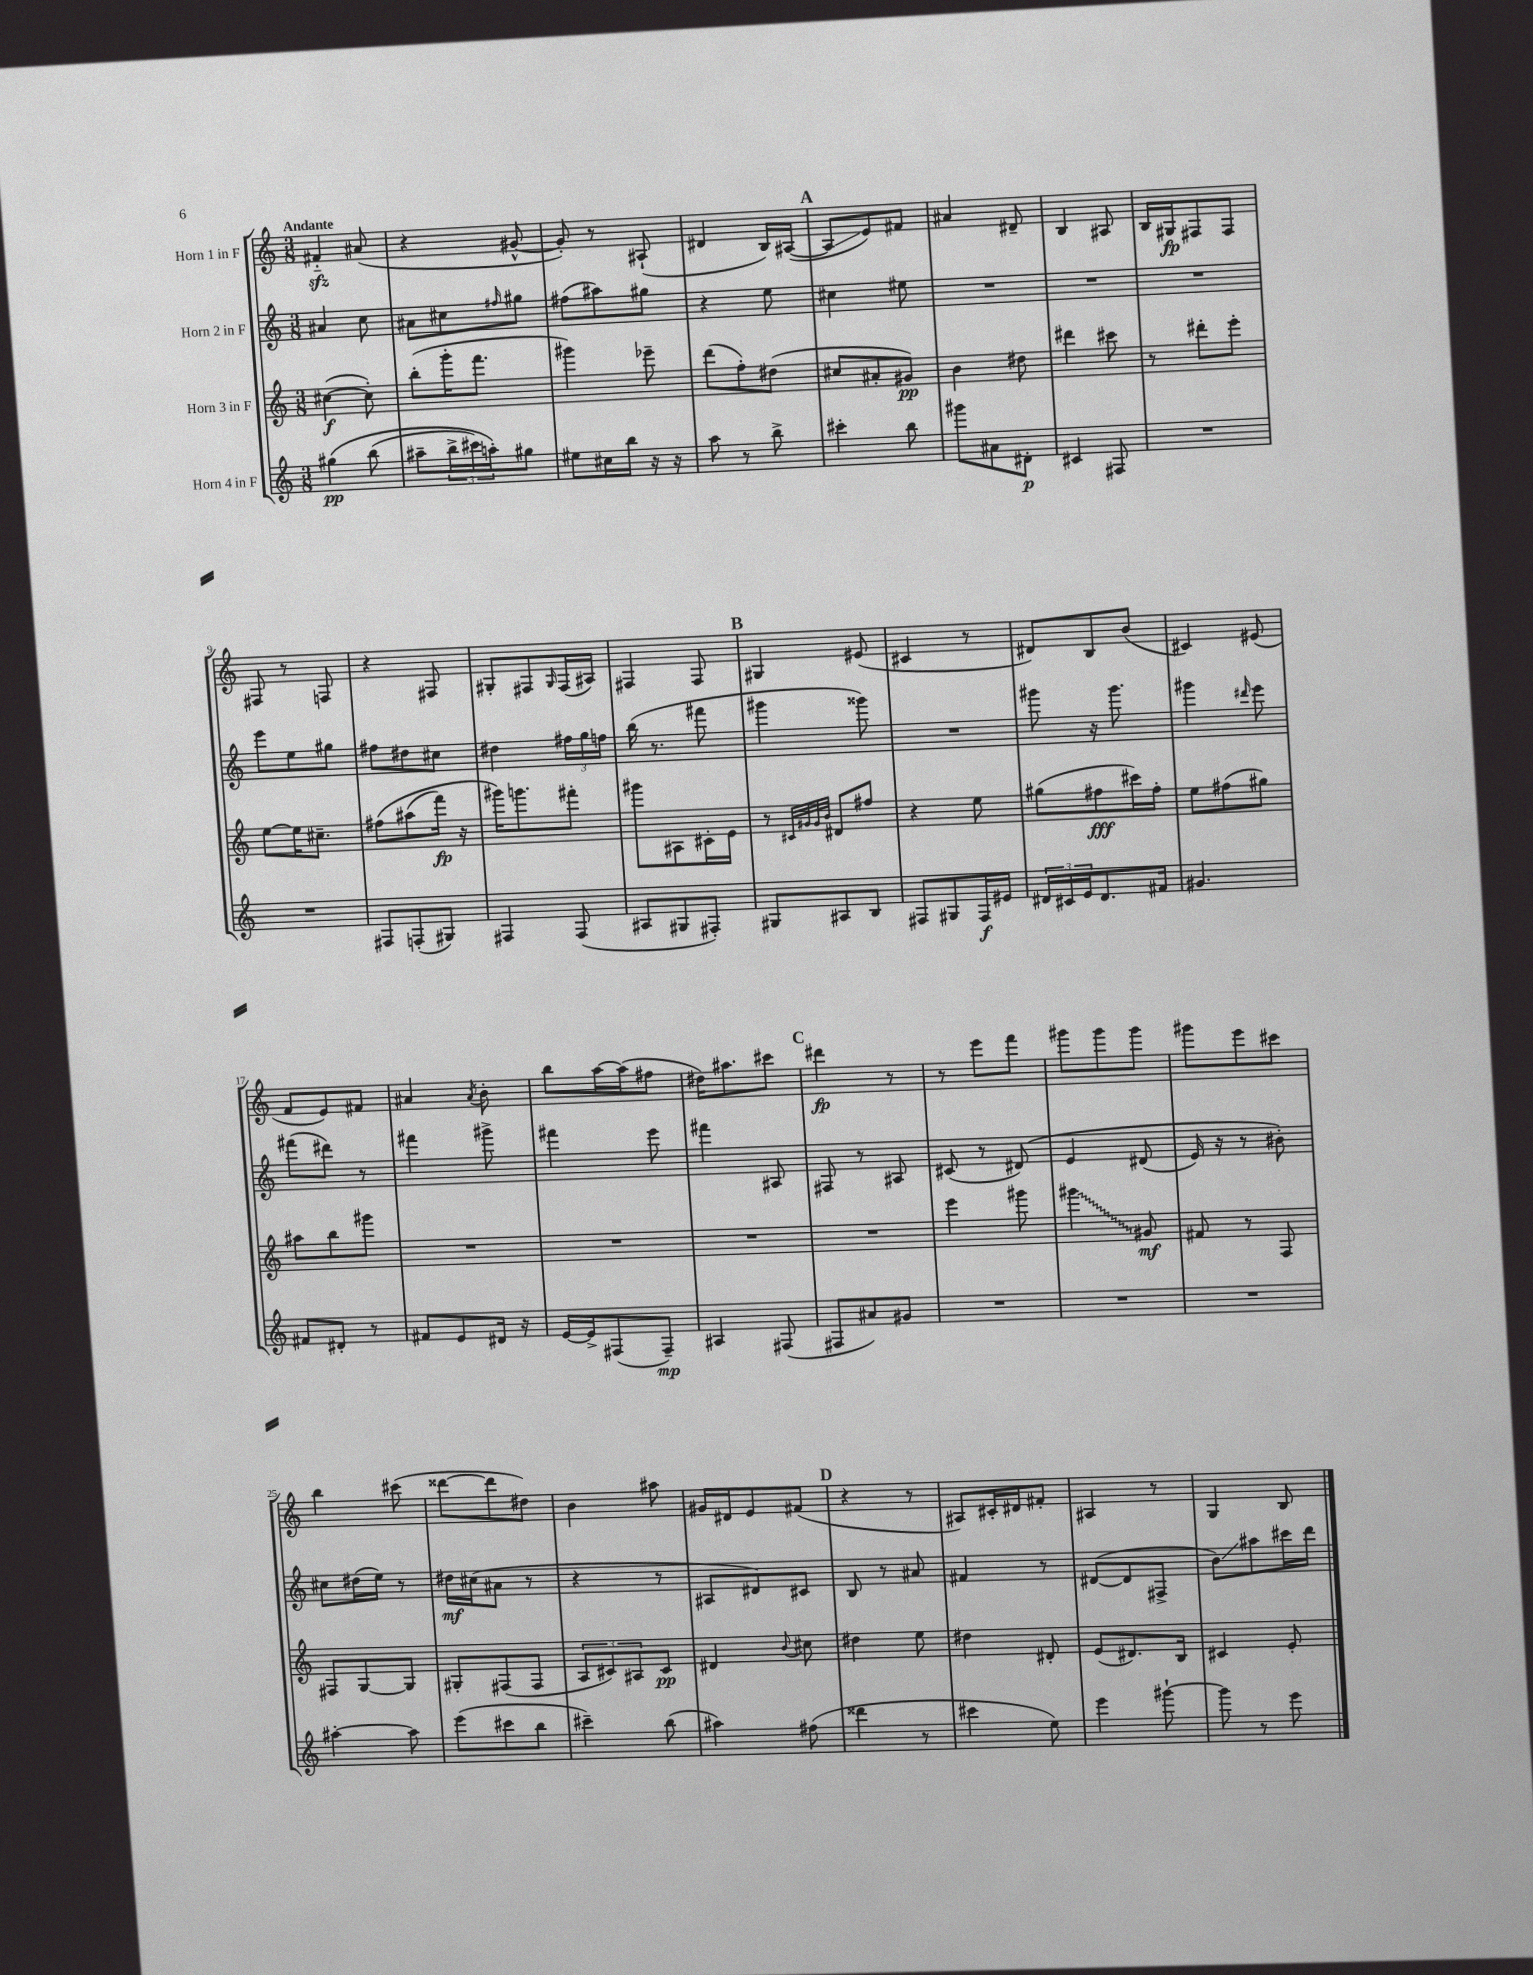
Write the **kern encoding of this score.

**kern	**kern	**kern	**kern
*staff4	*staff3	*staff2	*staff1
*clefG2	*clefG2	*clefG2	*clefG2
*k[]	*k[]	*k[]	*k[]
*M3/8	*M3/8	*M3/8	*M3/8
&(4gg#\	([4cc#\	4a#/	4f#'~/
(8bb\	8cc#'\])	8cc\	(8a#/
=	=	=	=
8aa#~\L	(8bb'\L	8a#\L	4r
24bb^\L	16ggg'\K	8cc#\	.
24ccc#\)	.	.	.
.	8.fff\J	.	.
24aa'\J&)	.	.	.
.	.	16qqff#/	.
8gg#\J	.	8gg#\J	[8g#^^/
=	=	=	=
8ee#\L	4ggg#\)	(8ff#\L	8g#'/])
16cc#\L	.	8aa#\)	8r
16bb\JJ	.	.	.
16r	8eee-~\	8gg#\J	(8A#`/
16r	.	.	.
=	=	=	=
8aa\	(8ddd\L	4r	4d#/
8r	8ff'\)	.	.
8bb^\	(8dd#\J	8ee\	16B/LL)
.	.	.	([16A#/JJ
=	=	=	=
4ccc#'\	8cc#/L	4cc#\	8A#/]L
.	8a#'/	.	8e/)
8bb\	8g#/J)	8ee#\	8f#/J
=	=	=	=
8ggg#\L	4b\	4.r	4a#/
8a#\	.	.	.
8d#'\J	8dd#\	.	8d#~/
=	=	=	=
4c#/	4ddd#\	4.r	4B/
8F#/	8ccc#\	.	8A#/
=	=	=	=
4.r	8r	4.r	16B/LL
.	.	.	16G#/J
.	8ddd#'\L	.	8F#/
.	8eee'\J	.	8F#/J
=	=	=	=
4.r	[8ee\L	8eee\L	8F#/
.	16ee\]K	8ee\	8r
.	8.cc#~\J	.	.
.	.	8gg#\J	8F/
=	=	=	=
8F#/L	&(8ff#\L	8ff#\L	4r
(8F'/	(8aa#\	8dd#\	.
8G#/J)	16fff\Jk)	8cc#\J	8F#/
.	16r	.	.
=	=	=	=
4F#/	16ggg#\LK&)	4dd#\	8G#'/L
.	8.ggg\	.	.
.	.	.	8F#/
.	.	.	16qqG#/
(8F#/	8fff#'\J	24ff#\LL	(16F#/L
.	.	24gg\	.
.	.	.	16A#/JJ)
.	.	24ff\JJ	.
=	=	=	=
8A#/L	8ggg#\L	(16bb\	4F#/
.	.	8.r	.
8G#/	8A#\	.	.
8F#'/J)	16c#'\L	8fff#\	8F#/
.	16e\JJ	.	.
=	=	=	=
8G#/L	8r	4ggg#\	4G#/
.	32qqc#/LLL	.	.
.	32qqg#/	.	.
.	32qqg#/	.	.
.	32qqb/JJJ	.	.
8A#/	8d#/L	.	.
8B/J	8ff#/J	8ggg##\)	(8e#/
=	=	=	=
8F#/L	4r	4.r	4c#/
8G#/	.	.	.
16F#/L	8ee\	.	8r
16e#/JJ	.	.	.
=	=	=	=
24d#/LL	(8gg#\L	8ggg#\	8d#/L)
24c#/	.	.	.
24e/J	.	.	.
8.d#/	8ff#\	16r	8B/
.	.	8.ggg#\	.
.	16ccc#\L)	.	(8b/J
16f#/Jk	16ff#'\JJ	.	.
=	=	=	=
4.g#/	8ee\L	4ggg#\	4c#/)
.	(8ff#\	.	.
.	.	16qqddd#/	.
.	8gg#\J)	8eee\	(8e#/
=	=	=	=
8f#/L	8aa#\L	(8fff#\L	8f/L
8d#'/J	8bb\	8ddd#\J)	8e/)
8r	8ggg#\J	8r	8f#/J
=	=	=	=
8f#/L	4.r	4fff#\	4a#/
8e/	.	.	.
.	.	.	8qa#/
16d#/Jk	.	8ggg#^\	8b'\
16r	.	.	.
=	=	=	=
[16e/LL	4.r	4fff#\	8bb\L
16e^/]J	.	.	.
(8F#/	.	.	[16aa\L
.	.	.	(16aa\]J
8F#~/J)	.	8eee\	8ff#\J
=	=	=	=
4A#/	4.r	4fff#\	16dd#\LK)
.	.	.	8.aa#\
(8F#/	.	8A#/	8ccc#\J
=	=	=	=
8F#/L	4.r	8F#/	4ddd#\
8a#/)	.	8r	.
8g#/J	.	8A#/	8r
=	=	=	=
4.r	4eee\	(8c#/	8r
.	.	8r	8eee\L
.	8ggg#\	&(8d#/)	8fff\J
=	=	=	=
4.r	4ggg#\	4e/	8ggg#\L
.	.	.	8ggg#\
.	8g#/	(8d#/	8ggg#\J
=	=	=	=
4.r	8f#/	16e/)	8ggg#\L
.	.	16r	.
.	8r	8r	8eee\
.	8F/	8b#'\&)	8ccc#\J
=	=	=	=
[4aa#'\	8F#/L	8cc#\L	4bb\
.	[8G/	(16dd#\L	.
.	.	16ee\JJ)	.
8aa#\]	8G/]J	8r	(8ccc#\
=	=	=	=
(8eee\L	8G#'/L	16dd#\LL	[8ddd##\L
.	.	(16cc#\J	.
8ccc#\	(8F#/	8a#\J	8ddd##\]
8bb\J	8F#/J	8r	8dd#\J)
=	=	=	=
4ccc#~\)	12A/L	4r	4b\
.	12c#/)	.	.
.	12A#/	.	.
(8bb\	8c#/J	8r	8aa#\
=	=	=	=
4aa#\)	4d#/	8A#/L	16g#/LL
.	.	.	16d#/J
.	.	8d#/)	8e/
.	8qqb/	.	.
(8ff#\	8cc#\	8c#/J	(8f#/J
=	=	=	=
4ddd##\	4dd#\	8B/	4r
.	.	8r	.
8r	8ee\	8a#/	8r
=	=	=	=
4ccc#\	4dd#\	4f#/	8A#/L)
.	.	.	16c#'/L
.	.	.	16d#/J
8ee\)	8d#'/	8r	8f#'/J
=	=	=	=
4eee\	(8e/L	([8d#/L	4A#/
.	8.d#/)	8d#/]	.
[8ggg#`\	.	8F#^/J	8r
.	16B/Jk	.	.
=	=	=	=
8ggg#\]	4c#/	8b\L)	4G/
8r	.	8aa#\	.
8eee\	8e'/	16ccc#\L	8B/
.	.	16ddd\JJ	.
==	==	==	==
*-	*-	*-	*-
